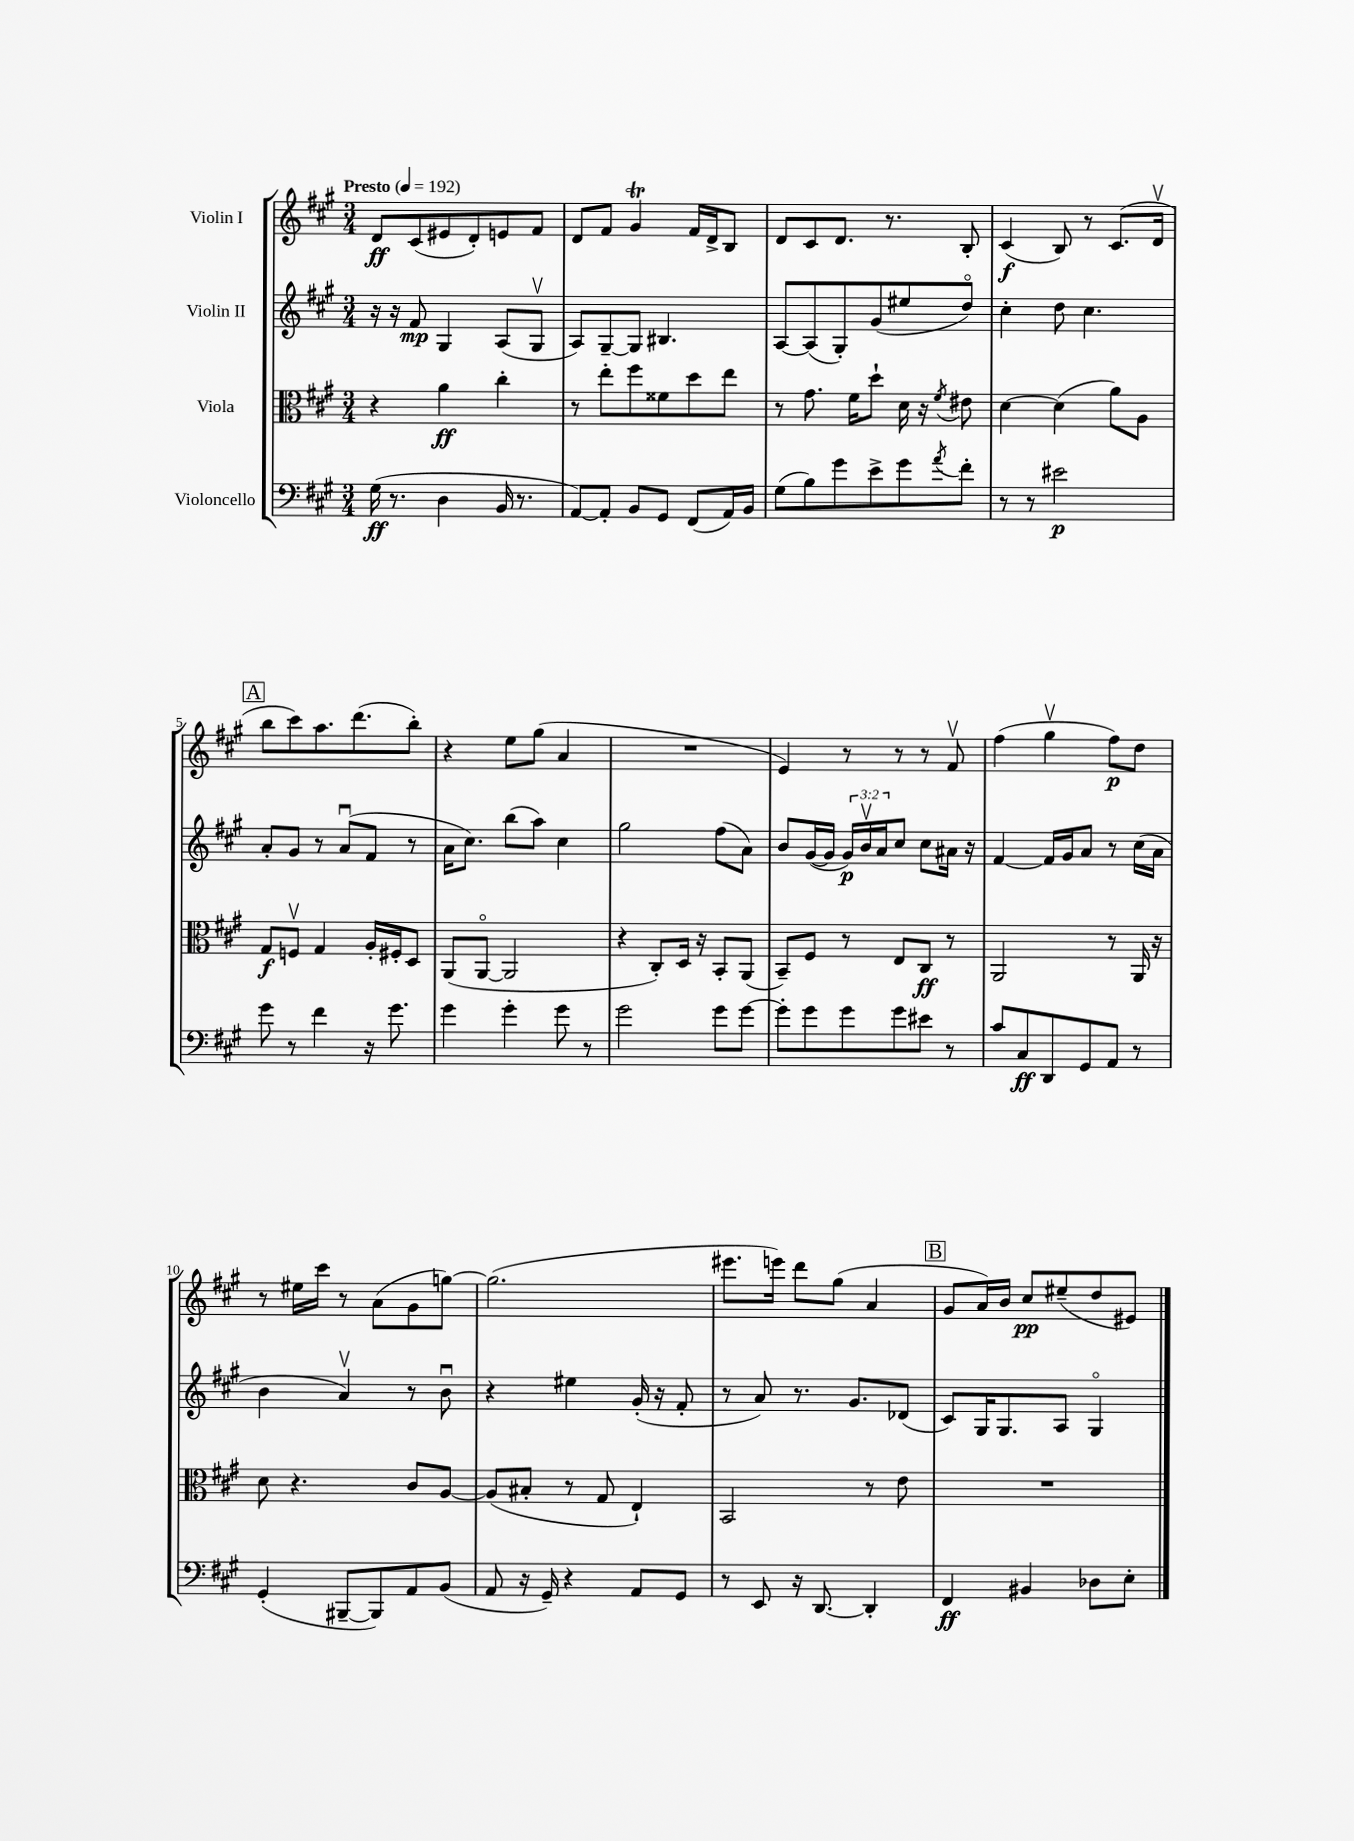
<<
\new StaffGroup <<
\new Staff = "s0" \with { instrumentName = "Violin I" } {
    \clef treble \key a \major \numericTimeSignature \time 3/4 \tempo "Presto" 4 = 192
    d'8\ff cis'8( eis'8 d'8-.) e'8 fis'8 |
    d'8 fis'8 gis'4\trill fis'16 d'16-> b8 |
    d'8 cis'8 d'8. r8. b8-. |
    cis'4\f( b8) r8 cis'8.( d'16\upbow |
    \mark \markup { \box "A" } b''8 cis'''8) a''8. d'''8.( b''8-.) |
    r4 e''8 gis''8( a'4 |
    R2. |
    e'4) r8 r8 r8 fis'8\upbow |
    fis''4( gis''4\upbow fis''8\p) d''8 |
    r8 eis''16 cis'''16 r8 a'8( gis'8 g''8~) |
    g''2.( |
    eis'''8. e'''16) d'''8 gis''8( a'4 |
    \mark \markup { \box "B" } gis'8 a'16) b'16 cis''8\pp eis''8--( d''8 eis'8) \bar "|." |
}
\new Staff = "s1" \with { instrumentName = "Violin II" } {
    \clef treble \key a \major \numericTimeSignature \time 3/4 \override Staff.TupletNumber.text = #tuplet-number::calc-fraction-text
    r16 r16 fis'8\mp gis4 a8( gis8\upbow |
    a8) gis8~-- gis8 bis4. |
    a8~ a8( gis8-.) gis'8( eis''8 d''8\flageolet) |
    cis''4-. d''8 cis''4. |
    \mark \markup { \box "A" } a'8-. gis'8 r8 a'8\downbow( fis'8 r8 |
    a'16 cis''8.) b''8( a''8) cis''4 |
    gis''2 fis''8( a'8) |
    b'8 gis'16~( gis'16 \tuplet 3/2 { gis'16\p) b'16\upbow a'16 } cis''8 cis''8 ais'16 r16 |
    fis'4~ fis'16 gis'16 a'8 r8 cis''16( a'16 |
    b'4 a'4\upbow) r8 b'8\downbow |
    r4 eis''4 gis'16-.( r16 fis'8-. |
    r8 a'8) r8. gis'8. des'8( |
    \mark \markup { \box "B" } cis'8) gis16 gis8. a8 gis4\flageolet \bar "|." |
}
\new Staff = "s2" \with { instrumentName = "Viola" } {
    \clef alto \key a \major \numericTimeSignature \time 3/4
    r4 a'4\ff cis''4-. |
    r8 e''8-. fis''8 fisis'8 d''8 e''8 |
    r8 gis'8. fis'16 d''8-! d'16 r16 \acciaccatura { fis'8 } eis'8 |
    d'4~ d'4( a'8) a8 |
    \mark \markup { \box "A" } gis8\f f8\upbow gis4 a16-. fis16-. d8 |
    a,8( a,8~\flageolet a,2 |
    r4 cis8-.) d16 r16 b,8-. a,8( |
    b,8--) fis8 r8 e8 cis8\ff r8 |
    a,2 r8 a,16 r16 |
    d'8 r4. cis'8 a8~ |
    a8( bis8-. r8 gis8 e4-!) |
    b,2 r8 e'8 |
    \mark \markup { \box "B" } R2. \bar "|." |
}
\new Staff = "s3" \with { instrumentName = "Violoncello" } {
    \clef bass \key a \major \numericTimeSignature \time 3/4
    gis16\ff( r8. d4 b,16 r8. |
    a,8~) a,8-. b,8 gis,8 fis,8( a,16) b,16 |
    gis8( b8) gis'8 e'8-> gis'8 \acciaccatura { a'8 } fis'8-. |
    r8 r8 eis'2\p |
    \mark \markup { \box "A" } gis'8 r8 fis'4 r16 gis'8. |
    gis'4 gis'4-. gis'8 r8 |
    gis'2 gis'8 gis'8~ |
    gis'8-. gis'8 gis'8 gis'8 eis'8 r8 |
    cis'8 cis8\ff d,8 gis,8 a,8 r8 |
    gis,4-.( bis,,8~-- bis,,8) a,8 b,8( |
    a,8 r16 gis,16--) r4 a,8 gis,8 |
    r8 e,8 r16 d,8.~ d,4-. |
    \mark \markup { \box "B" } fis,4\ff bis,4 des8 e8-. \bar "|." |
}
>>
>>
